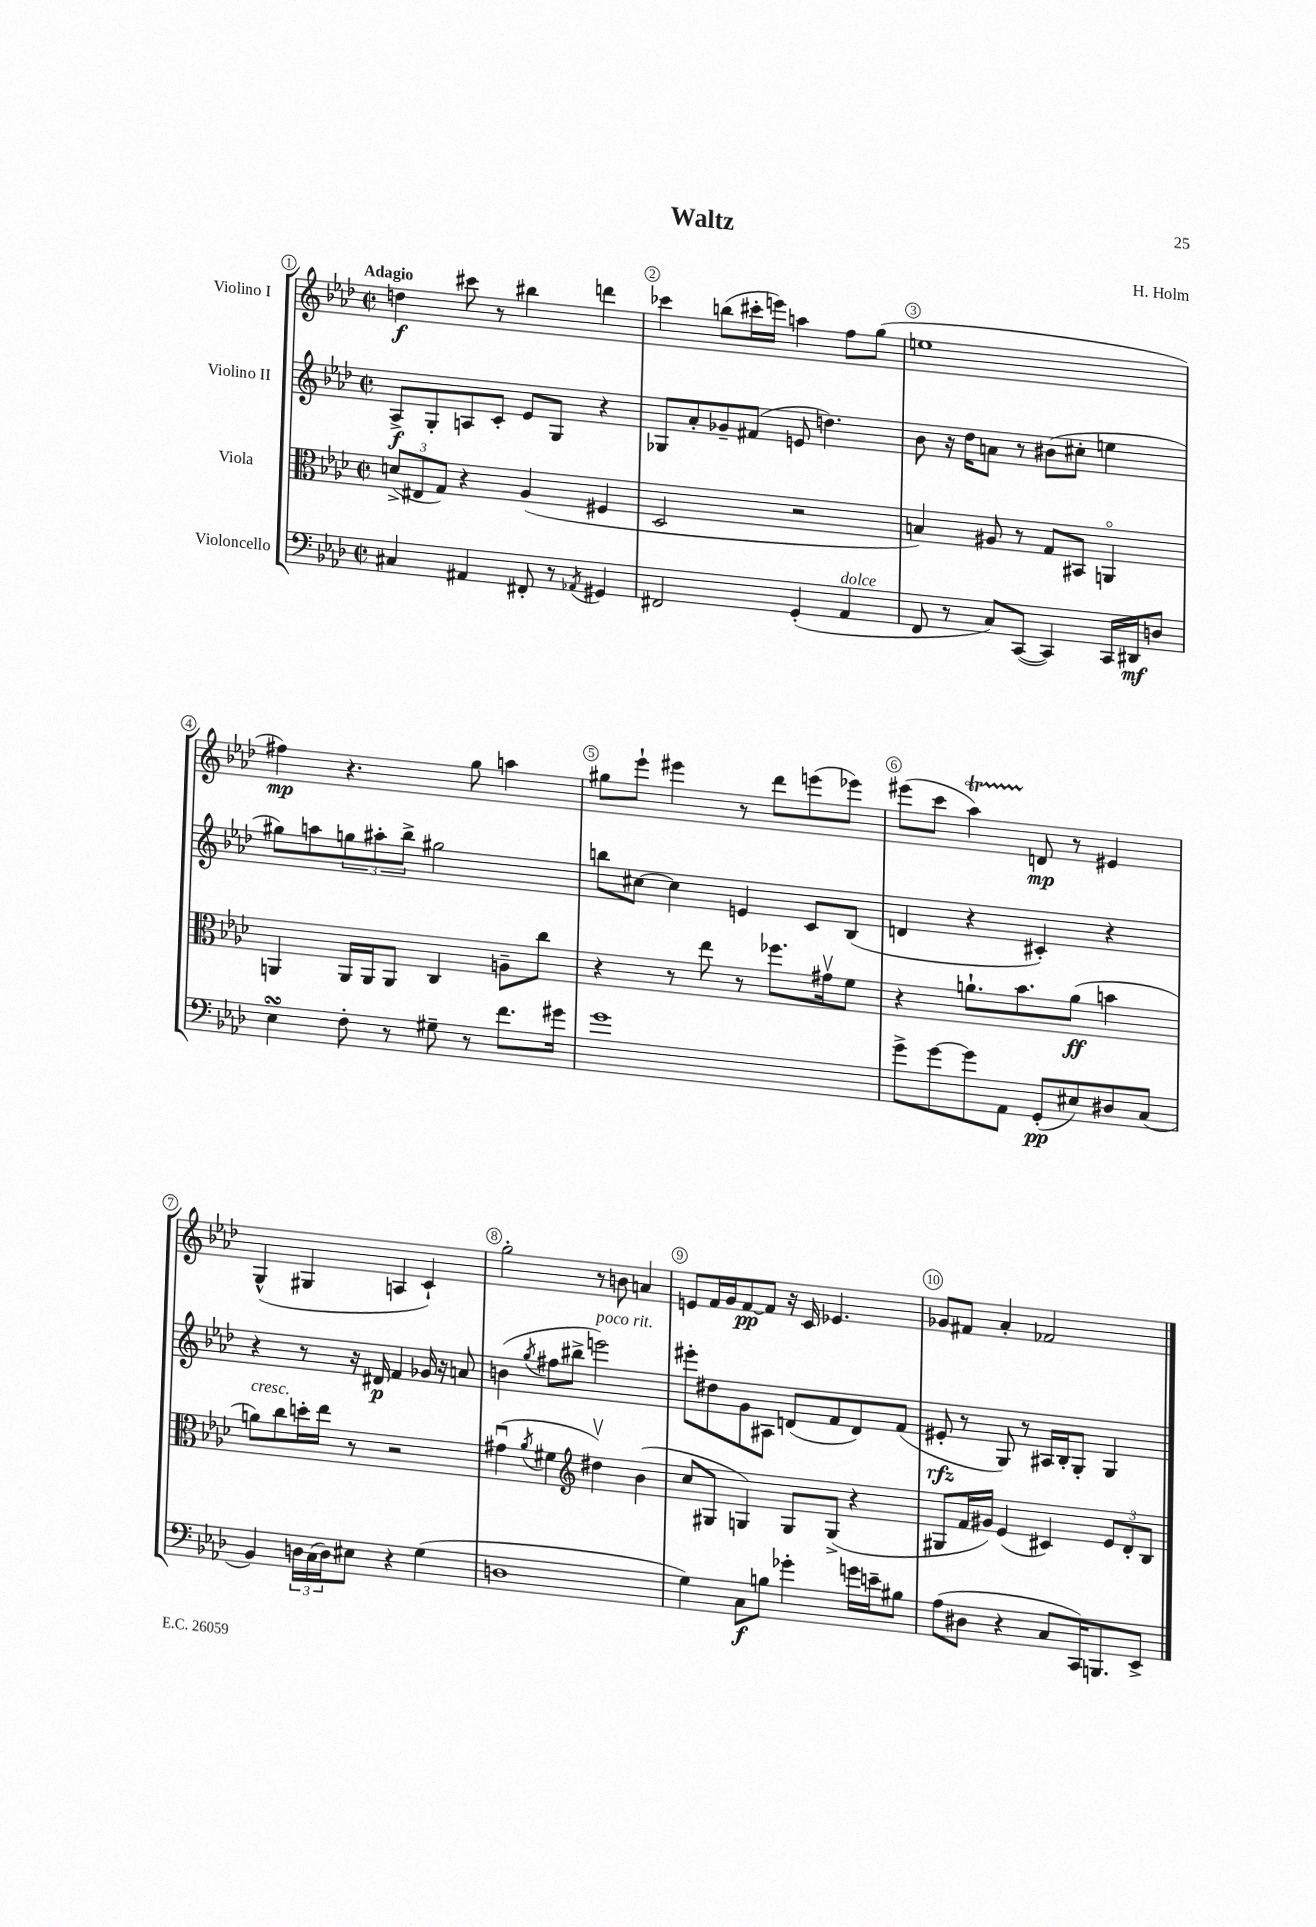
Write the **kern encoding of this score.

**kern	**kern	**kern	**kern
*staff4	*staff3	*staff2	*staff1
*clefF4	*clefC3	*clefG2	*clefG2
*k[b-e-a-d-]	*k[b-e-a-d-]	*k[b-e-a-d-]	*k[b-e-a-d-]
*M2/2	*M2/2	*M2/2	*M2/2
*met(c|)	*met(c|)	*met(c|)	*met(c|)
4C#	(12d^	8A-^	4dd
.	12E#	.	.
.	.	8G'	.
.	12G)	.	.
4AA#	4r	8A	8ccc#
.	.	8c'	8r
8FF#'	(4A-	8e-	4bb#
8r	.	8G	.
8qAA-	.	.	.
4GG#	4F#	4r	4ddd
=	=	=	=
2FF#	2D-	8G-	4ccc-
.	.	8a-'	.
.	.	8g-~	(8bb
.	.	(8f#	16ccc#'
.	.	.	16eee)
(4GG'	2r	8e	4aa
.	.	4.dd)	.
4AA-	.	.	8ff
.	.	.	(8gg
=	=	=	=
8FF	4B)	8b-	1ee
8r	.	16r	.
.	.	16dd-	.
8C)	8A#	8a	.
([8CC	8r	8r	.
4CC])	8G	(8b#	.
.	8BB#	8cc#'	.
16CC	4AAo	4ee	.
16DD#	.	.	.
8D	.	.	.
=	=	=	=
4E-	4AA	8gg#)	4ff#)
.	.	8aa	.
8F'	16AA	12gg	4.r
.	16AA	.	.
.	.	12aa#'	.
8r	8AA	.	.
.	.	12bb-^	.
8G#~	4C	2gg#	.
8r	.	.	8gg
8.f	8A~	.	4aa
.	8cc	.	.
16g#	.	.	.
=	=	=	=
1g	4r	8bb	8gg#
.	.	[8cc#	8eee-`
.	8r	4cc#]	4eee#
.	8ee-	.	.
.	8r	4e	8r
.	8.ff-	.	8ddd-
.	.	8c	(8eee
.	16g#v	.	.
.	8f	(8B-	8eee-)
=	=	=	=
8g^	4r	4d	(8eee#
[8g	.	.	8ccc
8g]	8.a`	4r	4aa-)
8AA-	.	.	.
.	8.b-	.	.
(8GG'	.	4c#')	8d
8E#)	(8a	.	8r
8D#	4b	4r	4e#
(8C	.	.	.
=	=	=	=
4BB-)	8a)	4r	(4G^^
.	8cc	.	.
24D	16dd'	8r	4G#
(24C	.	.	.
.	16ee-	.	.
24D)	.	.	.
8E#	8r	16r	.
.	.	16d#	.
4r	2r	4f	4A
(4G	.	16g-	4c`)
.	.	16r	.
.	.	8a	.
=	=	=	=
1D	(4g#u	(4b	2gg'
.	8qa-	8qgg	.
.	4f#	8ff#	.
.	.	8bb#^	.
*	*clefG2	*	*
.	4dd#v)	2eee)	8r
.	.	.	8b
.	(4b-	.	4a
=	=	=	=
4G)	8cc	8eee#'	8e
.	8G#	8dd#	16f
.	.	.	16g
8C	4G)	8g	[8f
8B	.	8A#	8f]
4g-'	8G	(8d	16r
.	.	.	16c
.	(8G^	8f	4.e-
16g	4r	8d)	.
16e~	.	.	.
8B#	.	(8f	.
=	=	=	=
(8A-	8G#	8e#'	8g-
8D#	16f	8r	8f#
.	16g#)	.	.
4r	(4e-	8G)	4a-'
.	.	8r	.
8C	4c#)	16A#	2f-
.	.	16B-'	.
16CC)	.	8G'	.
8.BBB	.	.	.
.	12e-	4G	.
.	12d-'	.	.
8EE-^	.	.	.
.	12B-	.	.
==	==	==	==
*-	*-	*-	*-
